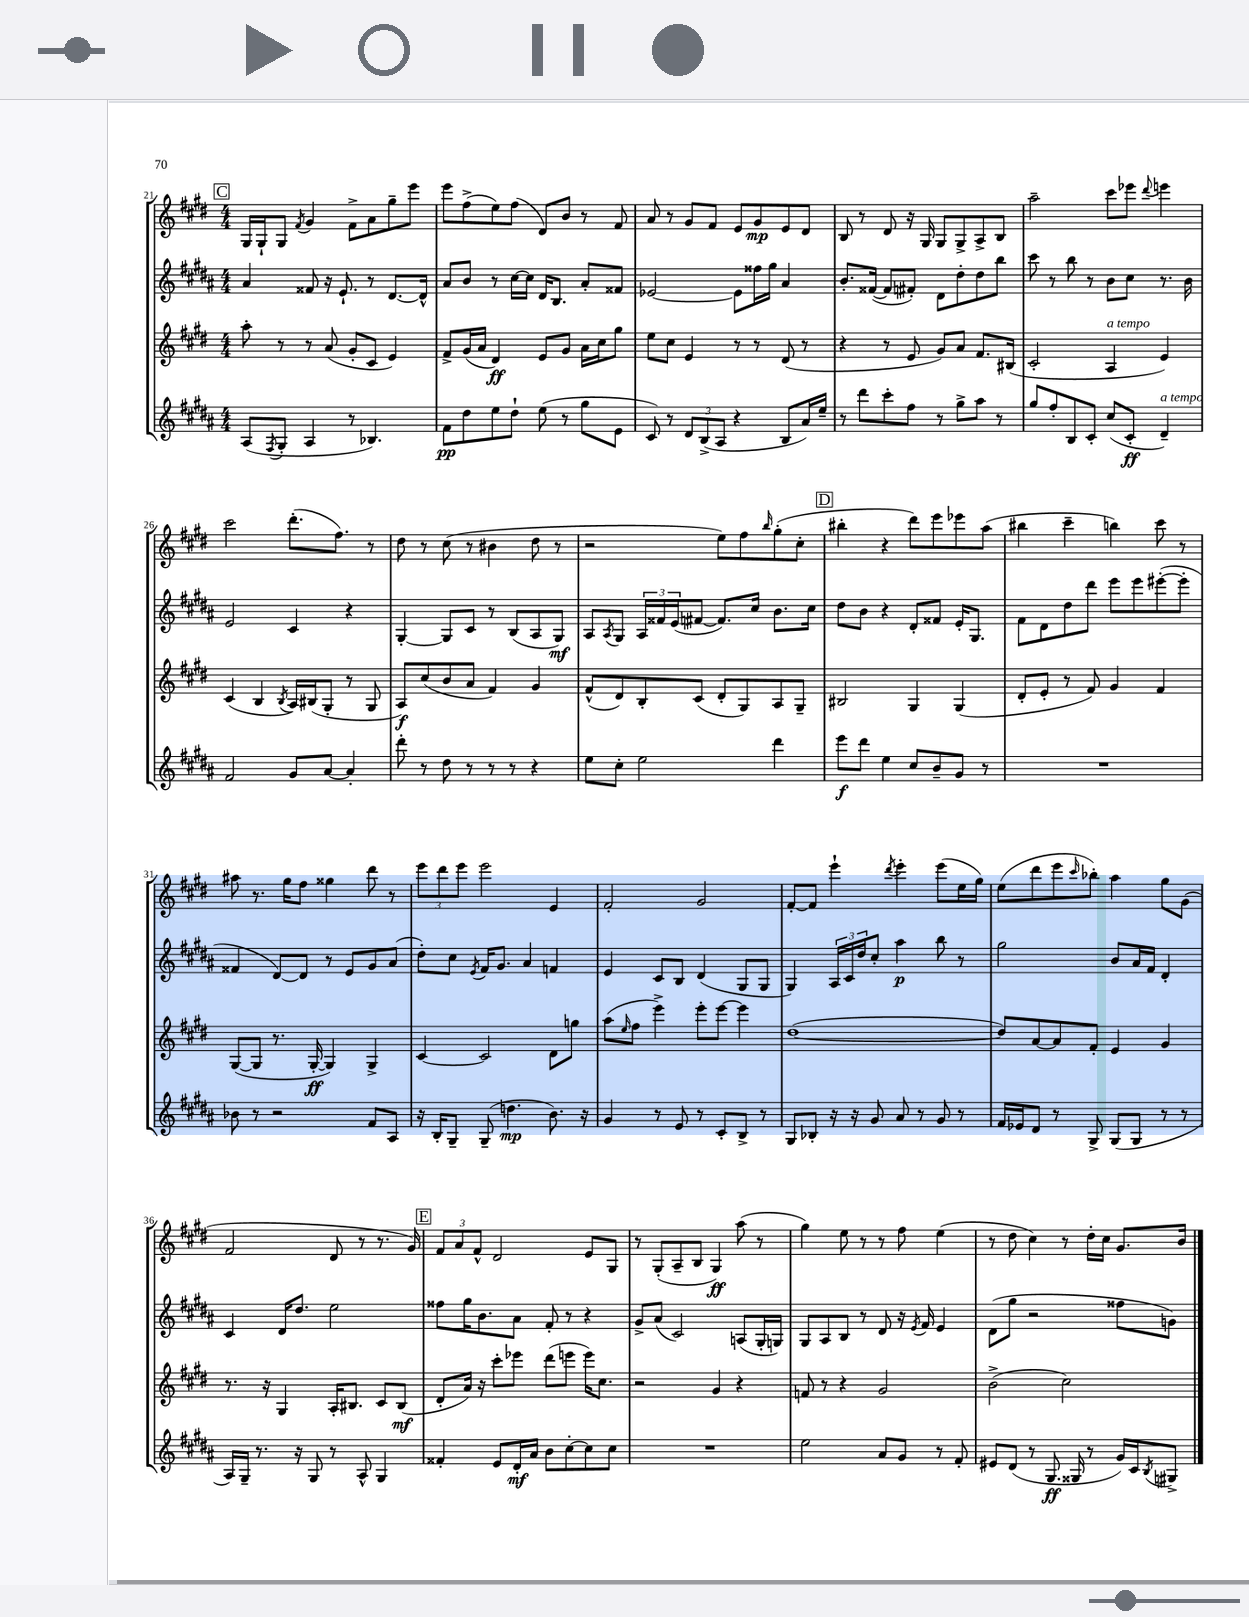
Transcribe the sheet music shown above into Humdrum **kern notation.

**kern	**kern	**kern	**kern
*staff4	*staff3	*staff2	*staff1
*clefG2	*clefG2	*clefG2	*clefG2
*k[f#c#g#d#a#]	*k[f#c#g#d#]	*k[f#c#g#d#a#]	*k[f#c#g#d#]
*M4/4	*M4/4	*M4/4	*M4/4
(8A#/L	8aa'\	4a#/	16G#/LL
.	.	.	16G#`/J
8qF#/	.	.	.
8G#'/J	8r	.	8G#/J
.	.	.	8qf#/
4A#/	8r	8f##/	4g#/
.	(8a/	16r	.
.	.	8.e`/	.
8r	8g#'/L	.	8f#^\L
4.B-/)	8c#/J	8r	8a\
.	4e/)	[8.d#/L	8gg#~\
.	.	.	8eee\J
.	.	16d#^^/]Jk	.
=	=	=	=
8f#\L	8f#^/L	8a#/L	8eee\L
8dd#\	(16g#/L	8b/J	(8ff#^\
.	16a/JJ	.	.
8ee\	4d#/)	8r	8ee\)
8dd#`\J	.	[16cc#\LL	(8ff#\J
.	.	16cc#\]JJ	.
(8ee\	8e/L	16d#/LK	8d#/L)
.	.	8.B/J	.
8r	8g#/J	.	8b/J
8gg#\L	16a\LL	8a#'/L	8r
.	16cc#\J	.	.
8e\J	8gg#\J	8f##/J	8f#/
=	=	=	=
8c#/)	8ee\L	[2e-/	8a/
8r	8cc#\J	.	8r
12d#/L	4e/	.	8g#/L
(12B^/	.	.	.
.	.	.	8f#/J
12A#/J	.	.	.
4r	8r	8e-\]L	8e/L
.	8r	16ff##\L	8g#/
.	.	16gg#\JJ	.
8B/L	(8d#/	4a#/	8e/
16a#/L)	8r	.	8d#/J
16ee~/JJ	.	.	.
=	=	=	=
8r	4r	8.b'/L	8B/
8ddd#\L	.	.	8r
.	.	([16f##/Jk	.
8ccc#'\	8r	8f##/]L	8d#/
8ff#\J	8e/	8f#'/J)	16r
.	.	.	16G#/
8r	8g#/L)	8d#\L	8G#/L
8gg#^\L	8a/J	8dd#'\	8G#^/
8aa#\J	8.f#/L	8dd#\	8A^/
8r	.	8bb\J	8B/J
.	(16B#/Jk	.	.
=	=	=	=
8gg#/L	2c#'/	8ccc#\	2aa~\
8ff#'/	.	8r	.
8B/	.	8bb\	.
8c#'/J	.	8r	.
(8cc#/L	4A/	8b\L	8ccc#\L
8c#'/J	.	8cc#\J	8eee-\J
.	.	.	8qqddd#/
4d#~/)	4e/)	8.r	4eee\
.	.	16b\	.
=	=	=	=
2f#/	(4c#/	2e/	2ccc#\
.	4B/	.	.
.	8qB/	.	.
8g#/L	16A/LL)	4c#/	(8.ddd#'\L
.	(16B#/J	.	.
[8a#/J	8G#'/J	.	.
.	.	.	8.ff#\J)
4a#'/]	8r	4r	.
.	8G#/	.	8r
=	=	=	=
8ddd#'\	8A/L)	[4G#'/	8dd#\
8r	(8cc#/	.	8r
8dd#\	8b/	8G#/]L	(8cc#\
8r	8a/J	8c#/J	8r
8r	4f#/)	8r	4b#\
8r	.	(8B/L	.
4r	4g#/	8A#/	8dd#\
.	.	8G#/J)	8r
=	=	=	=
8ee\L	(8f#^^/L	8A#/L	2r
.	.	8qA#/	.
8cc#'\J	8d#/)	8G#/J	.
2ee\	8B'/	24A#/LL	.
.	.	24f##/	.
.	.	(24e/J	.
.	(8c#/J	[8f#/J	.
.	8d#'/L	8.f#/]L)	8ee\L)
.	8G#/)	.	8ff#\
.	.	16cc#/Jk	.
.	.	.	16qqbb/
4ddd#\	8A/	8.b\L	(8gg#'\
.	8G#~/J	.	8cc#'\J
.	.	16cc#\Jk	.
=	=	=	=
8eee\L	2B#/	8dd#\L	4bb#'\
8ddd#\J	.	8b\J	.
4ee\	.	4r	4r
8cc#/L	4G#/	8d#'/L	8ddd#\L)
8b~/	.	8f##/J	8eee\
8g#/J	(4G#/	16e'/LK	8eee-\
.	.	8.G#/J	.
8r	.	.	(8aa\J
=	=	=	=
1r	8d#'/L	8f#\L	4bb#\
.	8e'/J	8d#\	.
.	8r	8dd#\	4ccc#~\
.	8f#/)	8ddd#\J	.
.	4g#/	8eee\L	4bb\)
.	.	8eee\	.
.	4f#/	([8eee#'\	8ccc#\
.	.	8eee#'\]J	8r
=	=	=	=
8b-\	([8G#/L	4f##/	8aa#\
8r	8G#/]J	.	8.r
2r	8.r	[8d#/L)	.
.	.	.	16gg#\LK
.	.	8d#/]J	8ff#\J
.	[16G#'/	.	.
.	4G#/])	8r	4gg##\
.	.	8e/L	.
8f#/L	4G#^/	8g#/	8ddd#\
8A#/J	.	(8a#/J	8r
=	=	=	=
16r	[4c#/	8dd#'\L)	12eee\L
16B'/LK	.	.	.
.	.	.	12ddd#\
8G#~/J	.	8cc#\J	.
.	.	.	12eee\J
.	.	8qe/	.
(8G#~/	2c#/]	16f#/LK	2eee\
.	.	8.g#/J	.
4.dd\	.	.	.
.	.	4a#/	.
8.b\)	8d#\L	4f/	4e/
.	8gg\J	.	.
16r	.	.	.
=	=	=	=
4g#/	(8aa\L	4e/	2f#'/
.	16qqee/	.	.
.	8ff#\J	.	.
8r	4eee^\)	8c#/L	.
8e/	.	8B/J	.
8r	8eee'\L	(4d#/	2g#/
8c#'/L	[8eee\J	.	.
8B^/J	4eee\]	8G#/L	.
8r	.	8G#/J	.
=	=	=	=
8G#/L	([1dd#	4G#/)	[8f#'/L
8B-'/J	.	.	8f#/]J
16r	.	24A#/LL	4eee`\
.	.	24c#/	.
16r	.	.	.
.	.	24dd#/J	.
8g#/	.	8cc#'/J	.
.	.	.	8qddd#/
8a#/	.	4aa#\	4eee'\
8r	.	.	.
8g#/	.	8bb\	(8eee\L
8r	.	8r	16ee\L
.	.	.	16gg#\JJ)
=	=	=	=
16f#/LL	8dd#/]L)	2gg#\	(8ee\L
16e-/J	.	.	.
8d#/J	[8a/	.	8ddd#\
8r	8a/]	.	8eee\
.	.	.	16qqccc#/
8G#^/	8f#'/J	.	8bb-'\J)
(8G#/L	4e/	8b/L	4aa\
8G#/J	.	16a#/L	.
.	.	16f#/JJ	.
8r	4g#/	4d#'/	8gg#\L
8r	.	.	(8g#\J
=	=	=	=
16A#/LL)	8.r	4c#/	2f#/
16G#~/JJ	.	.	.
8.r	.	.	.
.	16r	.	.
.	4G#/	16d#/LK	.
16r	.	8.dd#/J	.
8G#/	.	.	.
8r	16A'/LK	2ee\	8d#/
.	8.B#/J	.	.
8A#^^/	.	.	8r
4G#/	8c#/L	.	8.r
.	(8B#/J	.	.
.	.	.	16g#/)
=	=	=	=
4f##'/	8d#'/L	8ff##\L	12f#/L
.	.	.	12a/
.	16a/Jk)	16gg#\K	.
.	.	.	12f#^^/J
.	16r	8.b\	.
8e/L	8ccc#'\L	.	2d#/
16d#'/L	8eee-\J	8a#\J	.
16a#/JJ	.	.	.
8b\L	(8ddd#\L	8f#'/	.
[8cc#'\	8eee\J	8r	.
8cc#\]	16eee\LK)	4r	8e/L
.	8.cc#\J	.	.
8cc#\J	.	.	8G#/J
=	=	=	=
1r	2r	8g#^/L	8r
.	.	(8a#/J	(8G#'/L
.	.	2c#/)	8A~/
.	.	.	8B/J
.	4g#/	.	4G#/)
.	4r	(8A/L	(8aa\
.	.	16G#'/L	8r
.	.	16G/JJ)	.
=	=	=	=
2ee\	8f/	8G#/L	4gg#\)
.	8r	8A#/	.
.	4r	8B/J	8ee\
.	.	8r	8r
8a#/L	2g#/	8d#/	8r
8g#/J	.	16r	8ff#\
.	.	8qe/	.
.	.	16f#/	.
8r	.	4e/	(4ee\
8f#'/	.	.	.
=	=	=	=
8e#/L	(2b^\	(8d#\L	8r
(8d#/J	.	8gg#\J	8dd#\
8r	.	2r	4cc#\)
8.G#/	.	.	.
.	2cc#\)	.	8r
16G##/	.	.	.
8r	.	.	16dd#'\LL
.	.	.	16cc#\JJ
16g#/LL)	.	8ff##\L	8.g#/L
16c#/J	.	.	.
8qB/	.	.	.
8G#^/J	.	8g\J)	.
.	.	.	16b/Jk
==	==	==	==
*-	*-	*-	*-
